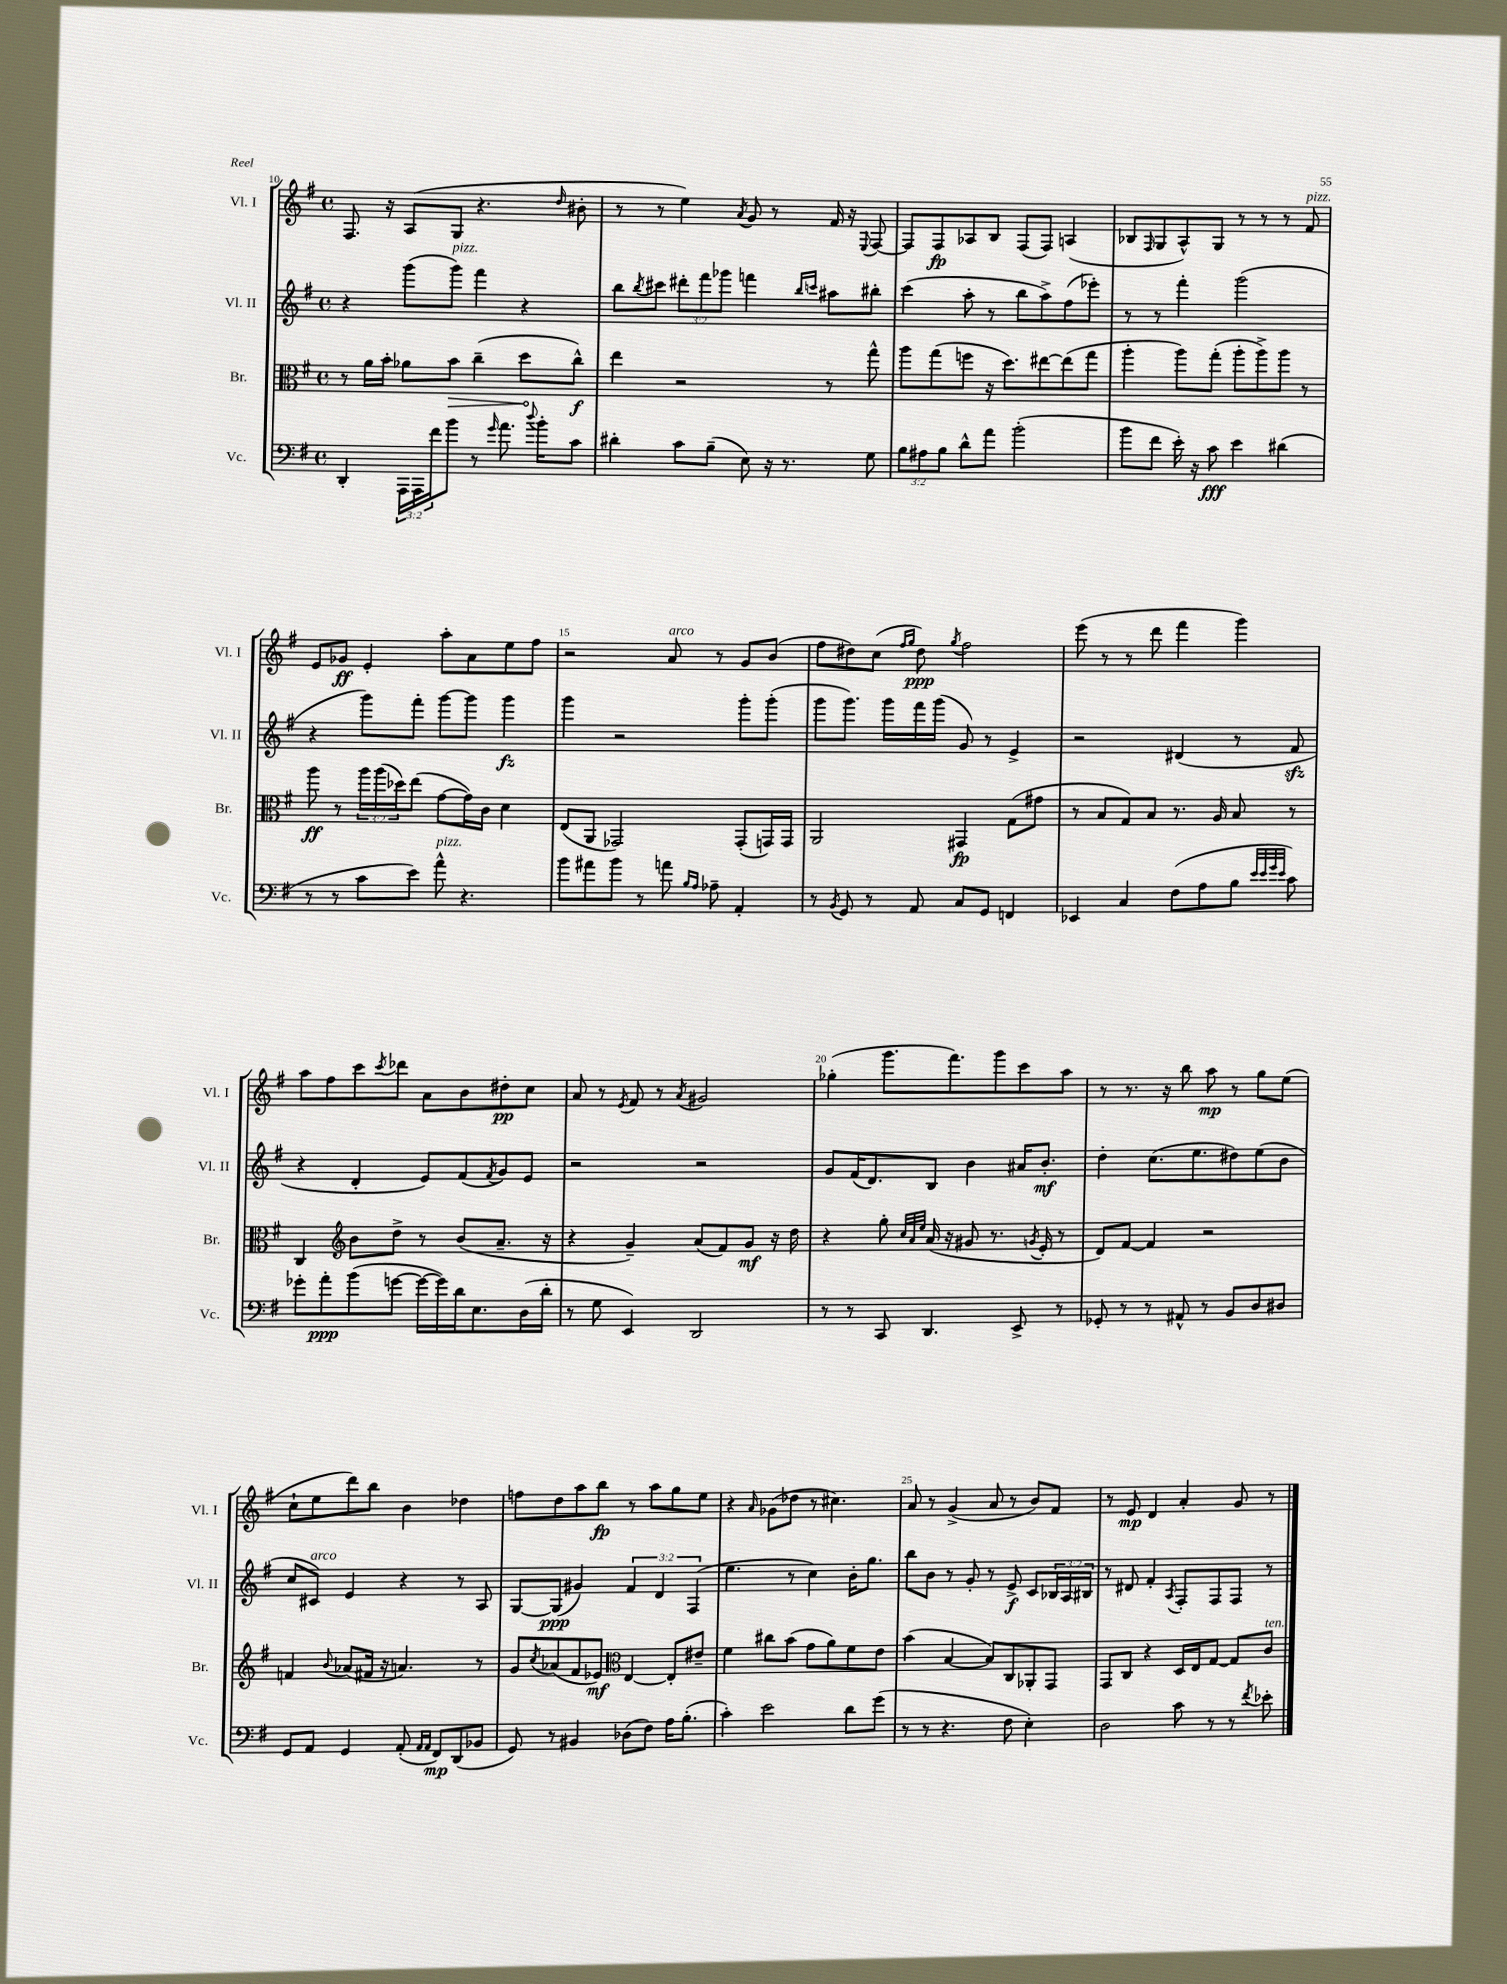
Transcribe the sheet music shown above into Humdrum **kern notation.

**kern	**kern	**kern	**kern
*staff4	*staff3	*staff2	*staff1
*clefF4	*clefC3	*clefG2	*clefG2
*k[f#]	*k[f#]	*k[f#]	*k[f#]
*M4/4	*M4/4	*M4/4	*M4/4
*met(c)	*met(c)	*met(c)	*met(c)
4DD'/	8r	4r	8.F#/
.	16a\LL	.	.
.	16b'\JJ	.	16r
24AAA\LL	8a-\L	(8ggg\L	(8A/L
24AAA\	.	.	.
24f#\J	.	.	.
8b\J	8b\J	8ggg\J)	8G/J
8r	(4cc~\	4fff#\	4.r
16qqg/	.	.	.
8.a\	.	.	.
.	8dd\L	4r	.
8qqdd/	.	.	.
16b'\LK	.	.	.
.	.	.	16qqdd/
8c\J	8cc^^\J)	.	8b#'\
=	=	=	=
4d#'\	4ee\	8bb\L	8r
.	.	8qbb/	.
.	.	8ccc#\J	8r
8c\L	2r	12ddd#'\L	4ee\)
.	.	12fff#\	.
(8B~\J	.	.	.
.	.	12ggg-\J	.
.	.	.	8qa/
8E\)	.	4fff\	8g/
16r	.	.	8r
8.r	.	.	.
.	.	16qqbb/LL	.
.	.	16qqccc/JJ	.
.	8r	8aa#\L	16f#/
.	.	.	16r
.	.	.	8qqE/
8G\	8gg^^\	8bb#'\J	[8F#/
=	=	=	=
12B\L	8aa\L	(4ccc\	8F#/]L
12A#\	.	.	.
.	(8gg\	.	8F#/
12B\J	.	.	.
8d^^\L	8ff\J	8aa'\	8A-/
8a\J	16r	8r	8B/J
.	8.dd\L)	.	.
(2b'\	.	8bb\L	(8F#/L
.	[8ee#\	8aa^\)	8F#/J)
.	(8ee#\]	(8ff#\	(4A/
.	8gg\J	8eee-'\J)	.
=	=	=	=
8b\L	4aa'\	8r	8B-/L
.	.	.	16qqF#/
8f#\J	.	8r	8G/
16e'\)	8aa\L)	4fff#'\	8A^^/)
16r	.	.	.
8c\	(8gg'\J	.	8G/J
4e\	8aa'\L	(2ggg\	8r
.	8aa^\)	.	8r
(4d#\	8aa\J	.	8r
.	8r	.	8f#/
=	=	=	=
8r	8aa\	4r	8e/L
8r	8r	.	8g-/J
8c\L	24aa\LL	8ggg\L)	4e'/
.	(24aa\	.	.
.	24dd-\J)	.	.
8e\J)	(8ee\J	8fff#'\J	.
8a^^\	[8g\L	[8ggg\L	8aa'\L
4.r	16g\]L)	8ggg\]J	8a\
.	16c\JJ	.	.
.	4d\	4ggg\	8ee\
.	.	.	8ff#\J
=	=	=	=
8b\L	(8E/L	4ggg\	2r
8a#\	8AA/J	.	.
8b\J	2GG-/)	2r	.
8r	.	.	.
8a\	.	.	8a/
16qqB/LL	.	.	.
16qqA/JJ	.	.	.
8A-~\	.	.	8r
4AA'/	(8GG-'/L	8ggg'\L	8g/L
.	16GG/L)	(8ggg'\J	(8b/J
.	16GG/JJ	.	.
=	=	=	=
8r	2AA/	8ggg\L	8ff#\L
8qBB/	.	.	.
8GG/	.	8.ggg\J)	8dd#\)
8r	.	.	(8cc\J
.	.	16ggg\LL	.
.	.	.	16qqff#/LL
.	.	.	16qqgg/JJ
8AA/	.	16fff#\	8dd#\)
.	.	(16ggg\JJ	.
.	.	.	8qgg/
8C/L	4GG#/	8g/)	2ff#\
8GG/J	.	8r	.
4FF/	(8G\L	4e^/	.
.	8g#\J	.	.
=	=	=	=
4EE-/	8r	2r	(8eee\
.	8B/L	.	8r
4C/	8G/)	.	8r
.	8B/J	.	8ddd\
(8F#\L	8.r	(4d#/	4fff#\
8A\	.	.	.
.	16A/	.	.
8B\J	8B/	8r	4ggg\)
32qqe/LLL	.	.	.
32qqe/	.	.	.
32qqg/	.	.	.
32qqe/JJJ	.	.	.
8c\)	8r	8f#/	.
=	=	=	=
8g-'\L	4C/	4r	8aa\L
8a'\	.	.	8ff#\
*	*clefG2	*	*
(8b\	8b\L	4d'/	8ccc\
.	.	.	8qccc/
[8g\J	8dd^\J	.	8ddd-\J
16g\_LL	8r	8e/L)	8a\L
16g\])	.	.	.
16d\J	(8b/L	(8f#/	8b\
8.E\	.	.	.
.	.	8qf#/	.
.	8.a~/J	8g/)	8dd#'\
(16D\L	.	8e/J	8cc\J
16d'\JJ	16r	.	.
=	=	=	=
8r	4r	2r	8a/
8G\	.	.	8r
.	.	.	8qe/
4EE/)	4g~/)	.	8f#/
.	.	.	8r
.	.	.	8qa/
2DD/	(8a/L	2r	2g#/
.	8f#/)	.	.
.	8g/J	.	.
.	16r	.	.
.	16dd\	.	.
=	=	=	=
8r	4r	8g/L	(4gg-'\
8r	.	(16f#/K	.
.	.	8.d/)	.
8CC/	8gg'\	.	8.ggg\L
.	32qqcc/LLL	.	.
.	32qqa/	.	.
.	32qqee/JJJ	.	.
4.DD/	(16a/	8B/J	.
.	16r	.	8.fff#\)
.	8g#/	4b\	.
.	8.r	.	8ggg\
8EE^/	.	16a#/LK	8ccc\
.	8qg/	.	.
.	16e'/	8.b'/J	.
8r	8r	.	8aa\J
=	=	=	=
8GG-'/	8d/L)	4dd'\	8r
8r	[8f#/J	.	8.r
8r	4f#/]	(8.cc\L	.
.	.	.	16r
8AA#^^/	.	.	8bb\
.	.	8.ee\	.
8r	2r	.	8aa\
8BB/L	.	8dd#\)	8r
8D/	.	(8ee\	8gg\L
8D#/J	.	8b\J	(8ee\J
=	=	=	=
8GG/L	4f/	8cc/L	8cc`\L
8AA/J	.	8c#/J)	8ee\
.	8qqb/	.	.
4GG/	(8a-/L	4e/	8ddd\)
.	16f#/Jk	.	8bb\J
.	16r	.	.
(8AA'/	4.a/)	4r	4b\
16qqAA/LL	.	.	.
16qqAA/JJ	.	.	.
8FF#/L)	.	.	.
(8DD/	.	8r	4dd-\
8BB-/J	8r	8A/	.
=	=	=	=
8GG/)	8g/L	[8G/L	8ff\L
.	8qcc/	.	.
8r	(8a-/	(8G/]J	8dd\
4BB#/	8f#/	4g#/)	8aa\
.	8e-/J)	.	8bb\J
*	*clefC3	*	*
(8D-\L	[4E/	6f#/	8r
8F#\J)	.	.	8aa\L
.	.	6d/	.
16A\LK	8E'/]L	.	8gg\
(8.B'\J	.	.	.
.	.	(6F#/	.
.	8e#~/J	.	8ee\J
=	=	=	=
4c'\)	4f#\	4.ee\	4r
.	.	.	16qqa/
2e\	8cc#\L	.	(8g-\L
.	(8b\J	8r	8dd-\J
.	8g\L	4cc\)	8r
.	8a\)	.	4.cc#\)
8d\L	8f#\	16b'\LK	.
.	.	8.gg\J	.
(8g\J	8e\J	.	.
=	=	=	=
8r	(4b\	8bb\L	8a/
8r	.	8b\J	8r
4.r	[4B/	8r	(4g^/
.	.	8g'/	.
.	8B/]L)	8r	8a/
8F#\	8C/	8e^/	8r
4E'\)	8AA-'/	8c/L	8b/L)
.	8GG/J	24B-/L	8f#/J
.	.	24A/	.
.	.	24B#/JJ	.
=	=	=	=
2D\	8GG/L	8r	8r
.	8C/J	8d#/	8e/
.	4r	4f#'/	4d/
.	.	8qA/	.
8c\	16D/LL	8F#'/L	4a'/
.	16E/J	.	.
8r	[8G/J	8F#/	.
8r	8G/]L	8F#/J	8g/
8qf#/	.	.	.
8e-'\	8c/J	8r	8r
==	==	==	==
*-	*-	*-	*-
